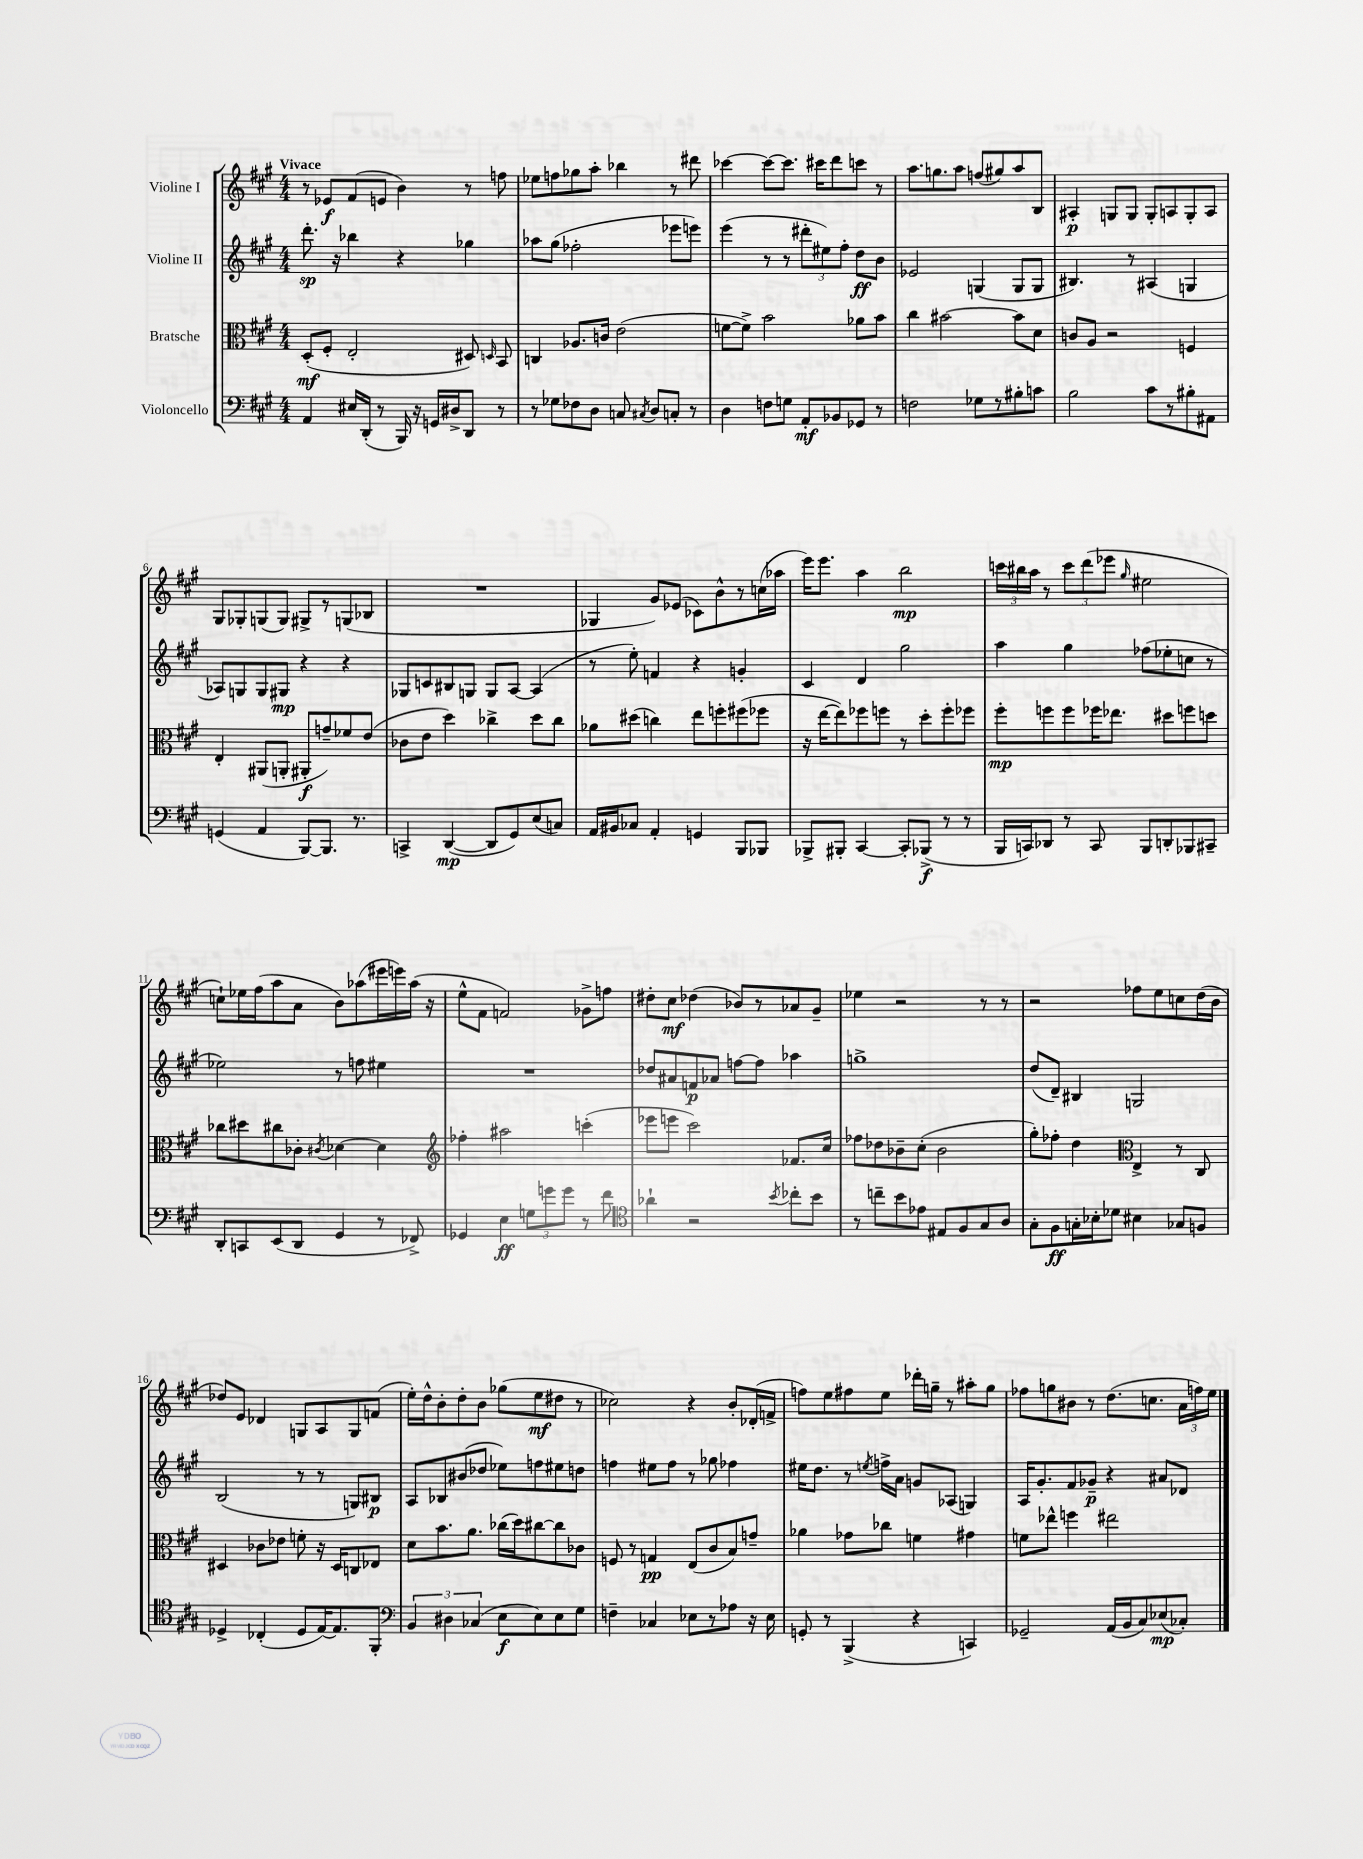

**kern	**kern	**kern	**kern
*staff4	*staff3	*staff2	*staff1
*clefF4	*clefC3	*clefG2	*clefG2
*k[f#c#g#]	*k[f#c#g#]	*k[f#c#g#]	*k[f#c#g#]
*M4/4	*M4/4	*M4/4	*M4/4
4AA	(8D'	8.ddd'	8r
.	8F#'	.	8e-
.	.	16r	.
16E#	2E'	4bb-	(8f#
(16DD'	.	.	.
8r	.	.	8e
16BBB)	.	4r	4b)
16r	.	.	.
16GG	.	.	.
16D#^	.	.	.
8DD	8D#)	4gg-	8r
.	16qqD	.	.
8r	8BB	.	8ff
=	=	=	=
8r	4C	8aa-	8ee-
8G-	.	(8gg#	8ff
8F-	8.A-	2ff-'	8gg-
8D	.	.	8aa'
.	16c	.	.
8C	(2e	.	4bb-
8qC#	.	.	.
8D	.	.	.
8C'	.	8eee-	8r
8r	.	8eee)	8ddd#
=	=	=	=
4D	[8f	(4eee	[4ccc-
.	8f^])	.	.
8F	2b	8r	8ccc-_
8G	.	8r	8.ccc-]
8AA'	.	12ddd#'	.
.	.	.	16ccc#
.	.	12ee#)	.
8BB-	.	.	8ddd
.	.	12ff#'	.
8GG-	8a-	8dd	8ccc
8r	8b	8b	8r
=	=	=	=
2F	4cc#	2e-	8.aa
.	.	.	8.gg
.	[2b#	.	.
.	.	.	8aa
8G-	.	(4G	(8ff
8r	.	.	8gg#)
8B#'	8b#]	8G	8aa
8c	8d	8G	8B
=	=	=	=
2B	8c	4.B#)	4A#'
.	8A	.	.
.	2r	.	8G
.	.	8r	8G
8c#	.	(4A#	8G'
8r	.	.	8A
8B#'	4F	4G	8G'
8AA#	.	.	8A
=	=	=	=
(4GG	4E'	8A-)	8G#
.	.	8G	8G-'
4AA	(8AA#	8G	(8G
.	8AA'	8G#	8G)
[8BBB)	8AA#'	4r	8G#^
8.BBB]	8g~)	.	8r
.	8f-	4r	(8G
8.r	.	.	.
.	(8e	.	8B-
=	=	=	=
4CC^	8c-	8G-	1r
.	8e	8c	.
([4DD	4dd)	8B#	.
.	.	8G	.
8DD]	4cc-^	8G	.
8GG#)	.	[8A	.
(8E	8dd	(4A]	.
8C)	8cc-	.	.
=	=	=	=
16AA	8a-	8r	4G-
16BB#	.	.	.
8C-	(8dd#	8ee')	.
4AA'	4cc)	4f	8g#)
.	.	.	(8e-
4GG	8ee	4r	8c-)
.	8ff'	.	8b^^
8BBB	(8ff#	4g'	8r
8BBB-	8ff-	.	(16cc
.	.	.	16aa-
=	=	=	=
8BBB-^	16r	4c#	16eee)
.	[16ee	.	8.eee
8BBB#'	8ee])	.	.
[4CC#	8ff-	4d	4aa
.	8ff	.	.
8CC#']	8r	2gg#	2bb
(8BBB-^	8dd'	.	.
8r	8ff'	.	.
8r	8ff-	.	.
=	=	=	=
16BBB	8ff#'	4aa	24ccc
.	.	.	24bb#
16CC)	.	.	.
.	.	.	24aa
8DD-	8ff	.	8r
8r	8ff	4gg#	12ccc
.	.	.	(12ddd
8CC	16ff-	.	.
.	.	.	12eee-
.	8.ee-	.	.
.	.	.	16qqgg#
8BBB	.	(8ff-	2ee#
8DD'	8dd#	8ee-'	.
8BBB-	8ff	8cc	.
8CC#~	8dd	8r	.
=	=	=	=
8DD'	8cc-	2ee-)	8cc`)
8CC	8dd#	.	16ee-
.	.	.	(16ff#
(8EE	8cc#	.	8aa
8DD	8c-'	.	8a
.	8qc#	.	.
4GG#	[4d-	8r	8b)
.	.	8ff	(8aa-
8r	4d-]	4ee#	16eee#
.	.	.	16eee)
8FF-^)	.	.	(16aa-
.	.	.	16r
=	=	=	=
*	*clefG2	*	*
4GG-	4ff-'	1r	8ee^^
.	.	.	8f#
4E	2aa#	.	2f)
12G	.	.	.
12g	.	.	.
12g	.	.	.
8r	(4ccc'	.	8g-^
8f#	.	.	8ff
=	=	=	=
*clefC4	*	*	*
4a-`	8eee-	8dd-	8dd#'
.	8eee	8a#	8cc#
2r	2ccc#)	8f	(4dd-
.	.	8a-	.
.	.	[8ff	8b-)
.	.	8ff]	8r
8qb	.	.	.
8cc-'	8.f-	4aa-	8a-
8b	.	.	8g#~
.	16cc#	.	.
=	=	=	=
8r	8ff-	1gg^	4ee-
8cc~	8dd-	.	.
8b	8b-~	.	2r
8e-	(8cc#'	.	.
8E#	2b-	.	.
8F#	.	.	.
8G#	.	.	8r
8A	.	.	8r
=	=	=	=
8G#'	8gg#')	(8dd	2r
8F#	8ff-'	8d~)	.
16G'	4dd	4B#	.
16B-'	.	.	.
8d-	.	.	.
*	*clefC3	*	*
4B#	4E^	2G	8ff-
.	.	.	8ee
8G-	8r	.	8cc
8F	8C#	.	(16dd
.	.	.	16b
=	=	=	=
4D-^	4D#	(2B	8dd-)
.	.	.	8e
(4C-'	8c-	.	4d-
.	8e-	.	.
8D-	8f'	8r	8G
[16E)	16r	8r	8A
8.E]	16D#	.	.
.	8C	8G)	8G
8FF#'	8E-	8B#	(8f
=	=	=	=
*clefF4	*	*	*
6BB	8d	8A	16ee')
.	.	.	16dd^^
.	8.b	8B-	8b'
6D#	.	.	.
.	.	(8b#	8dd'
.	8.a	.	.
(6C-	.	.	.
.	.	8dd-	8b
8E	(16cc-	8ee-)	(8gg-
.	16dd)	.	.
8E)	[8cc#	8ff	8ee
8E	8cc#]	8ee#	8dd#
8G#	8c-	8dd	8r
=	=	=	=
4F~	8F	4ff	2cc-)
.	8r	.	.
4C-	4G	8ee#	.
.	.	8ff	.
8E-	(8E	8r	4r
8r	8c#	8gg-	.
8A-	8B)	4ff-	8b'
16r	8g~	.	(16d-'
16E-	.	.	16f^
=	=	=	=
8GG'	4a-	16ee#	8ff)
.	.	8.dd	.
8r	.	.	8ee
(4BBB^	8g-	8r	8ff#
.	.	8qee	.
.	8cc-	16ff^	8ee
.	.	16a	.
4r	4f	8g	16ddd-'
.	.	.	16gg~
.	.	(8A-	8r
4CC)	4g#	4G)	8aa#'
.	.	.	8gg
=	=	=	=
2GG-~	8f	16A	8ff-
.	.	8.g#'	.
.	8ee-^^	.	8gg
.	4ff	8f#	8b#
.	.	8g-~	8r
(16AA	2ee#	4r	(8.dd
16BB	.	.	.
8C#)	.	.	.
.	.	.	8.cc
(8E-	.	8a#	.
8C-')	.	8d-	24a
.	.	.	24ff)
.	.	.	24ee
==	==	==	==
*-	*-	*-	*-
